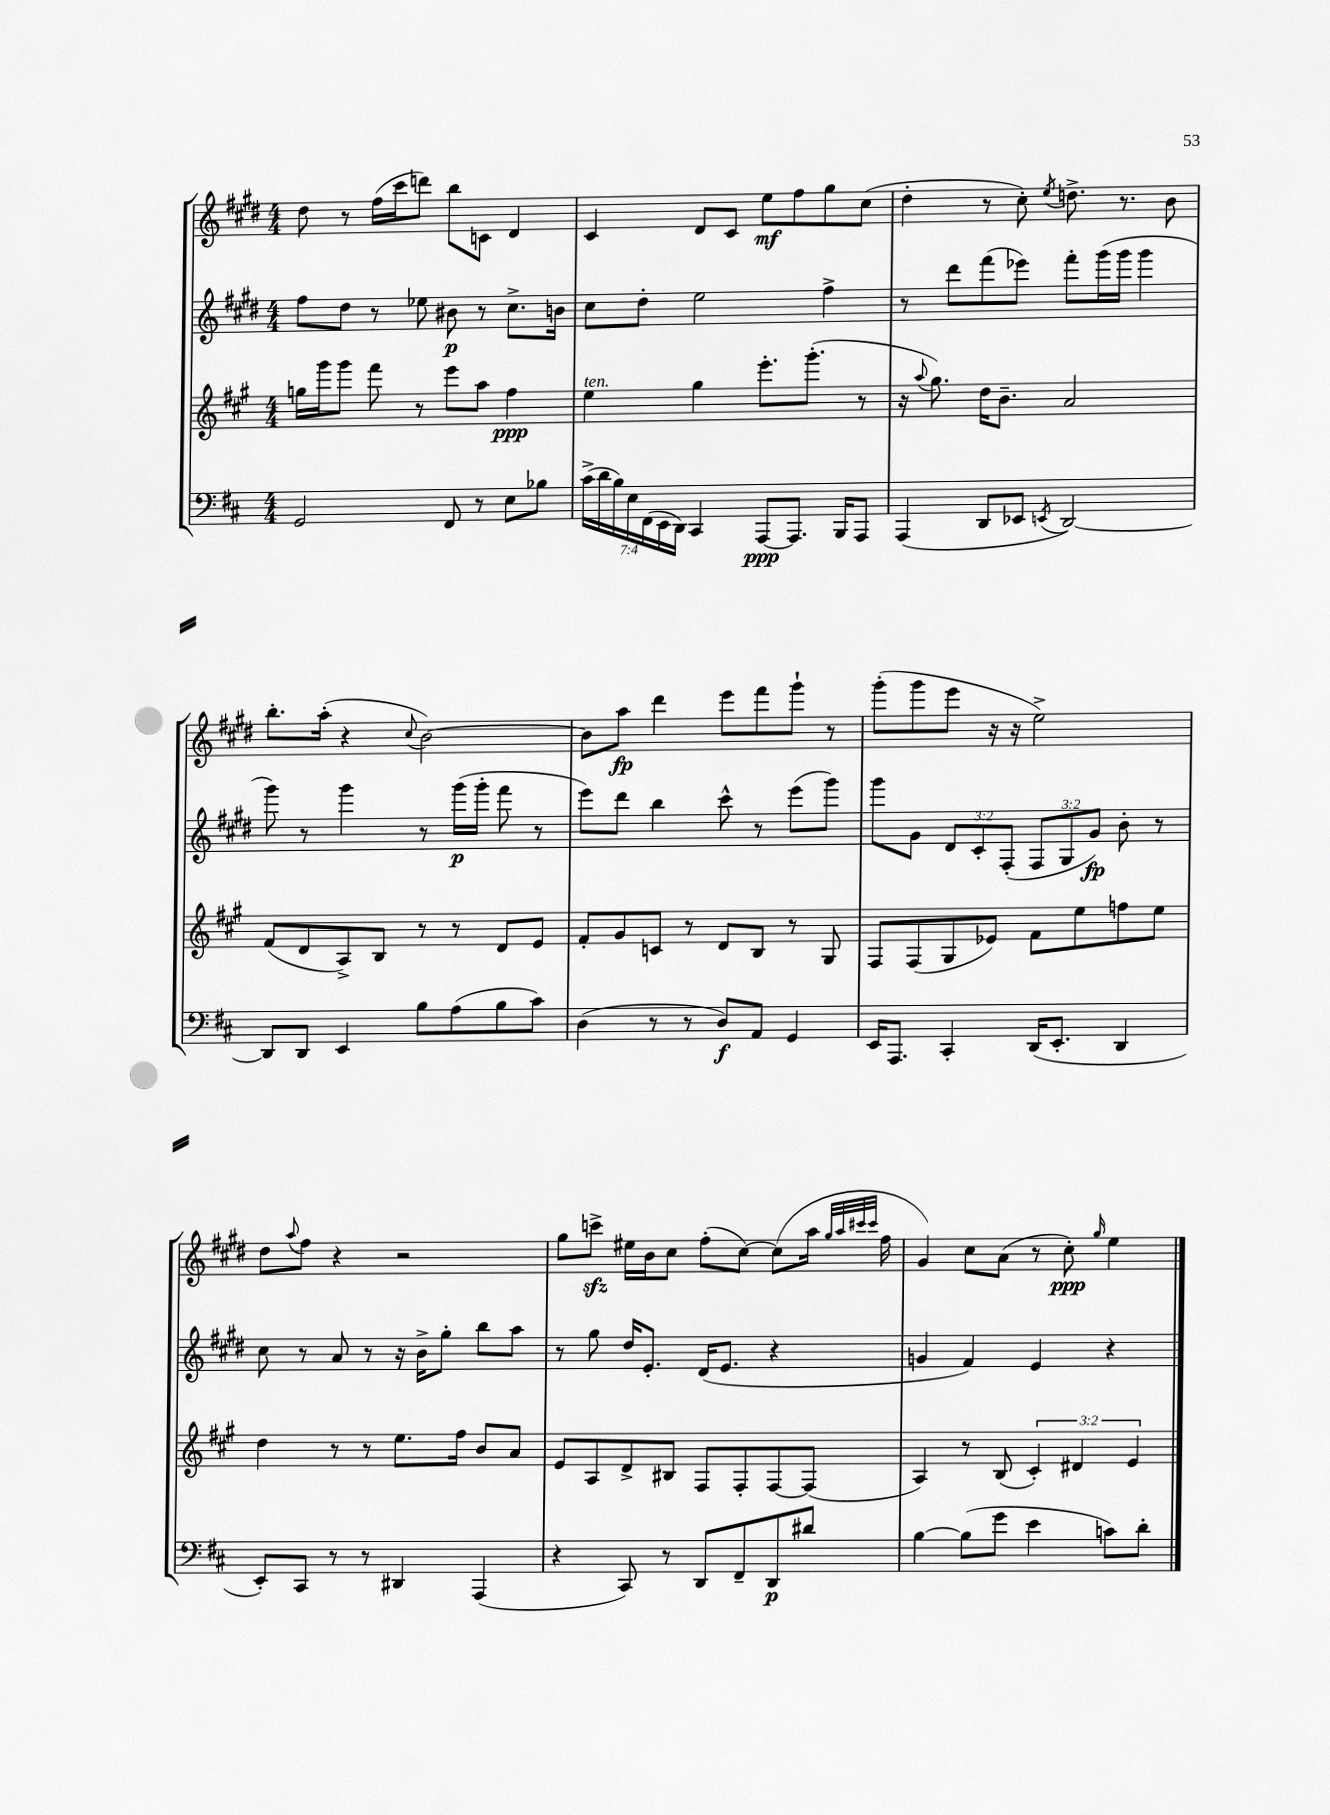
<<
\new StaffGroup <<
\new Staff = "s0" {
    \clef treble \key e \major \numericTimeSignature \time 4/4
    dis''8 r8 fis''16( cis'''16 d'''8) b''8 c'8 dis'4 |
    cis'4 dis'8 cis'8 e''8\mf fis''8 gis''8 cis''8( |
    dis''4-. r8 cis''8-.) \acciaccatura { e''8 } d''8.-> r8. b'8 |
    b''8.-. a''16-.( r4 \appoggiatura { cis''8 } b'2~) |
    b'8 a''8\fp dis'''4 e'''8 fis'''8 gis'''8-! r8 |
    gis'''8-.( gis'''8 e'''8 r16 r16 e''2->) |
    dis''8 \appoggiatura { a''8 } fis''8 r4 r2 |
    gis''8 c'''8->\sfz eis''16 b'16 cis''8 fis''8-.( cis''8~) cis''8( a''16 \grace { gis''32 a''32 cis'''32 cis'''32 } fis''16 |
    gis'4) cis''8 a'8( r8 cis''8-.\ppp) \grace { gis''16 } e''4 \bar "|." |
}
\new Staff = "s1" {
    \clef treble \key e \major \numericTimeSignature \time 4/4 \override Staff.TupletNumber.text = #tuplet-number::calc-fraction-text
    fis''8 dis''8 r8 ees''8 bis'8\p r8 cis''8.-> b'16 |
    cis''8 dis''8-. e''2 fis''4-> |
    r8 dis'''8 fis'''8( ees'''8) fis'''8-. gis'''16( gis'''16 gis'''4 |
    gis'''8) r8 gis'''4 r8 gis'''16\p( gis'''16-. fis'''8 r8 |
    e'''8) dis'''8 b''4 cis'''8-^ r8 e'''8( gis'''8) |
    gis'''8 gis'8 \tuplet 3/2 { dis'8 cis'8-. fis8-.( } \tuplet 3/2 { fis8 gis8 gis'8\fp) } b'8-. r8 |
    cis''8 r8 a'8 r8 r16 b'16-> gis''8-. b''8 a''8 |
    r8 gis''8 dis''16 e'8.-. dis'16( e'8. r4 |
    g'4 fis'4) e'4 r4 \bar "|." |
}
\new Staff = "s2" {
    \clef treble \key a \major \numericTimeSignature \time 4/4 \override Staff.TupletNumber.text = #tuplet-number::calc-fraction-text
    g''16 gis'''16 gis'''8 fis'''8 r8 e'''8 a''8 fis''4\ppp |
    e''4^\markup { \italic "ten." } gis''4 e'''8.-. gis'''8.-.( r8 |
    r16 \appoggiatura { a''8 } gis''8.) d''16 b'8.-- a'2 |
    fis'8( d'8 a8->) b8 r8 r8 d'8 e'8 |
    fis'8-. gis'8 c'8 r8 d'8 b8 r8 gis8 |
    fis8 fis8( gis8 ees'8) fis'8 e''8 f''8 e''8 |
    d''4 r8 r8 e''8. fis''16 b'8 a'8 |
    e'8 a8 d'8-> bis8 fis8 fis8-. fis8~ fis8( |
    a4) r8 b8( \tuplet 3/2 { cis'4-.) dis'4 e'4 } \bar "|." |
}
\new Staff = "s3" {
    \clef bass \key d \major \numericTimeSignature \time 4/4 \override Staff.TupletNumber.text = #tuplet-number::calc-fraction-text
    g,2 fis,8 r8 e8 bes8 |
    \tuplet 7/4 { cis'16->( d'16 b16) e16 fis,16( e,16 d,16) } cis,4 a,,8~\ppp a,,8. b,,16 a,,8 |
    a,,4( d,8 ees,8 \acciaccatura { e,8 } d,2~) |
    d,8 d,8 e,4 b8 a8( b8 cis'8) |
    d4( r8 r8 d8\f) a,8 g,4 |
    e,16 a,,8. cis,4-. d,16( e,8.-. d,4 |
    e,8-.) cis,8 r8 r8 dis,4 a,,4( |
    r4 cis,8) r8 d,8 fis,8-- d,8\p dis'8 |
    b4~ b8( g'8 e'4 c'8) d'8-. \bar "|." |
}
>>
>>
\layout { \context { \Score \remove "Bar_number_engraver" } }
